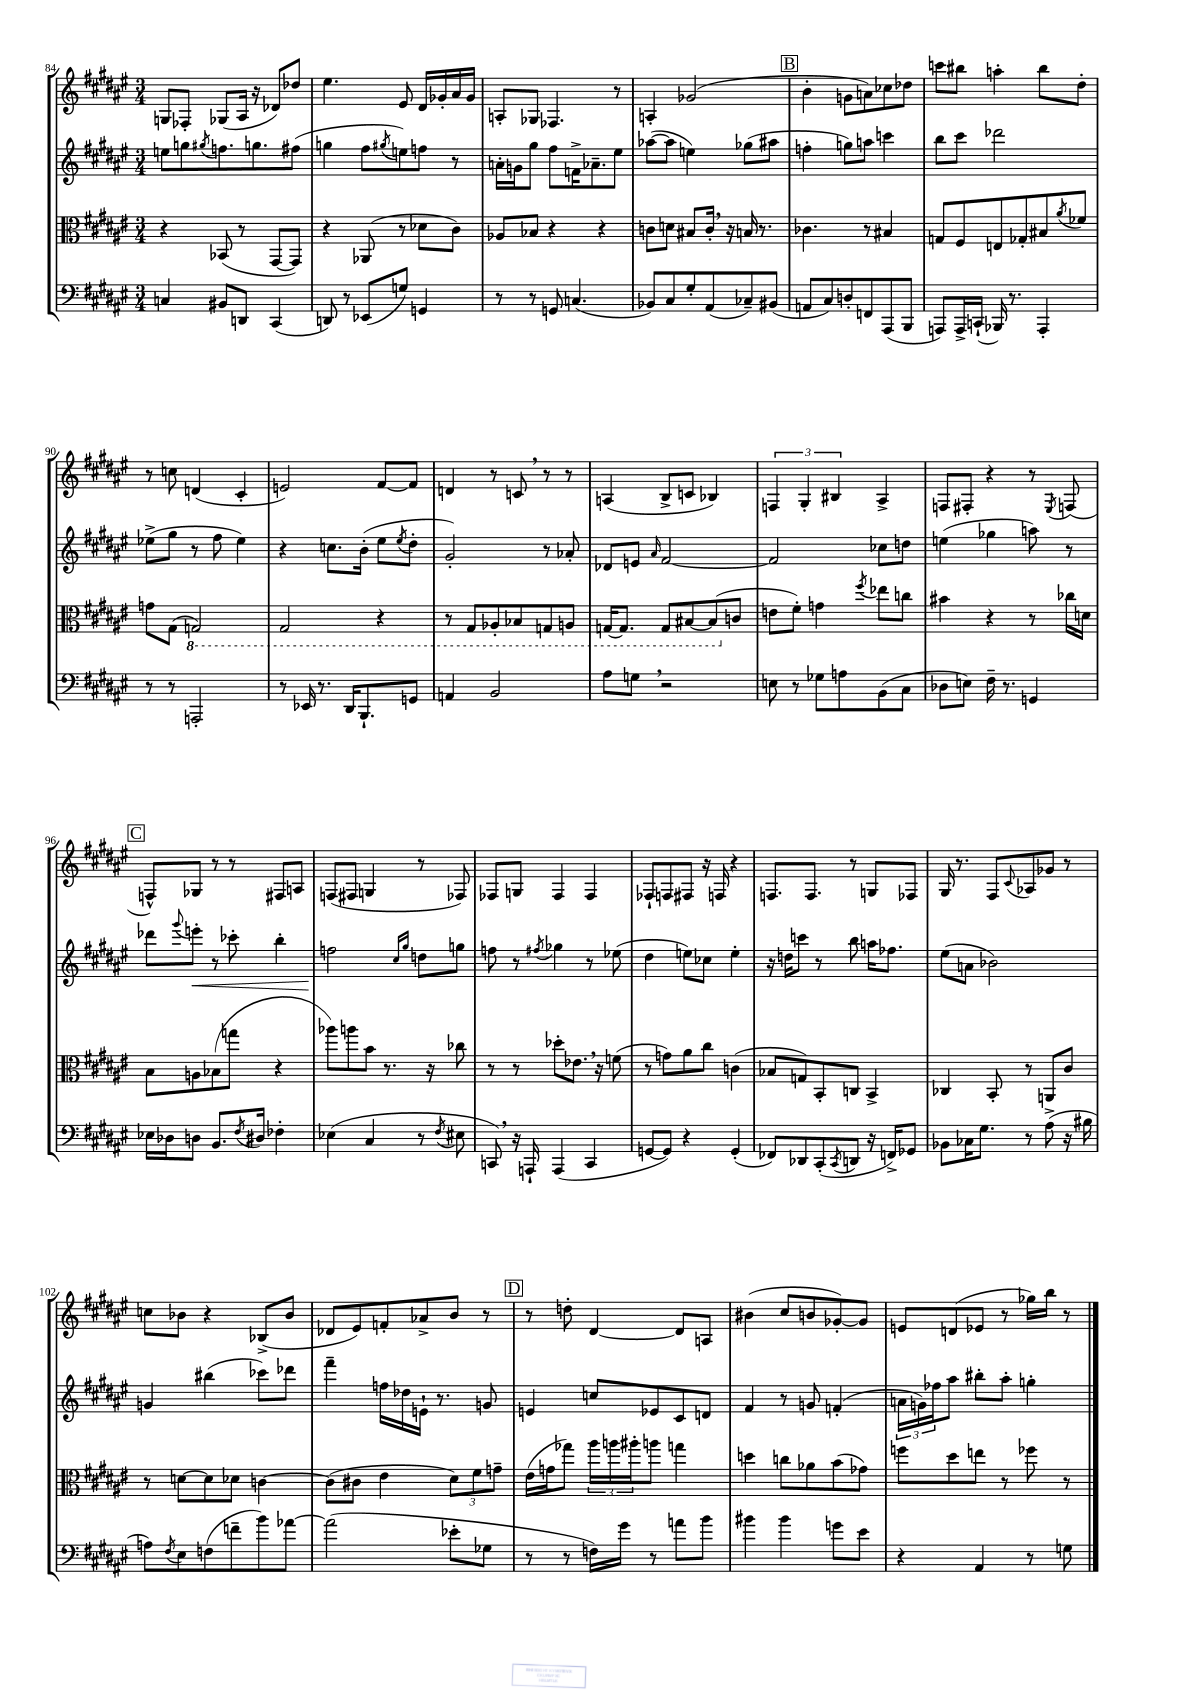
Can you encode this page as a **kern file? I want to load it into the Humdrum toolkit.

**kern	**kern	**kern	**kern
*staff4	*staff3	*staff2	*staff1
*clefF4	*clefC3	*clefG2	*clefG2
*k[f#c#g#d#a#e#]	*k[f#c#g#d#a#e#]	*k[f#c#g#d#a#e#]	*k[f#c#g#d#a#e#]
*M3/4	*M3/4	*M3/4	*M3/4
4C	4r	8ee	8G
.	.	8gg	8F-'
.	.	8qgg#	.
8BB#	(8BB-	8.ff	(8G-
8DD	8r	.	16A#
.	.	8.gg	16r
(4CC#	[8GG#	.	8d-)
.	8GG#])	(8ff#	8dd-
=	=	=	=
8DD)	4r	4gg	4.ee#
8r	.	.	.
(8EE-	(8AA-	8ff#	.
.	.	8qgg#	.
8G)	8r	8ee)	8e#
4GG	8d-	8ff	16d#
.	.	.	16g-'
.	8c#)	8r	16a#
.	.	.	16g-
=	=	=	=
8r	8A-	16a'	8A'
.	.	16g	.
8r	8B-	8gg#	8G-
8GG	4r	8ff#	4.F-
(4.C	.	16f^	.
.	.	8.a-~	.
.	4r	.	.
.	.	8ee#	8r
=	=	=	=
8BB-)	8c	([8aa-	4A'
8C#	8d	8aa-]	.
8G#'	8B#	4ee)	(2g-
(8AA#	16c'	.	.
.	16r	.	.
8C-~)	16B	(8gg-	.
.	8.r	.	.
(8BB#	.	8aa#	.
=	=	=	=
8AA	4.c-	4ff'	4b'
8C#)	.	.	.
8D'	.	8gg)	8g
8FF	8r	8aa	8a)
(8AAA#	4B#	4ccc	8cc-
8BBB	.	.	8dd-
=	=	=	=
8AAA)	8G	8bb	8ccc
16AAA^	8F#	8ccc#	8bb#
(16CC`	.	.	.
16BBB-)	8E	2ddd-	4aa'
8.r	.	.	.
.	8G-'	.	.
4AAA'	8B#	.	8bb#
.	8qa#	.	.
.	8f-	.	8dd#'
=	=	=	=
8r	8g	(8ee-^	8r
8r	(8G#	8gg#	8cc
2AAA'	2GG)	8r	(4d
.	.	8ff#	.
.	.	4ee-)	4c#'
=	=	=	=
8r	2GG#	4r	2e)
16EE-	.	.	.
8.r	.	.	.
.	.	8.cc	.
16DD#	.	.	.
8.BBB`	.	(16b'	.
.	4r	8ee#	[8f#
.	.	8qee#	.
8GG	.	8dd#'	8f#]
=	=	=	=
4AA	8r	2g#')	4d
.	8GG#	.	.
2BB	8AA-'	.	8r
.	8BB-	.	8c
.	8GG	8r	8r
.	8AA	8a-'	8r
=	=	=	=
8A#	[16GG	8d-	(4A
.	8.GG]	.	.
8G	.	8e	.
.	.	16qqa#	.
2r	8GG	[2f#	8B^
.	[8BB#	.	8c
.	(8BB#]	.	4B-)
.	8c	.	.
=	=	=	=
8E	8e	2f#]	6F
8r	8f#')	.	.
.	.	.	6G#'
8G-	4g	.	.
.	.	.	6B#
8A	.	.	.
.	8qff#	.	.
(8BB	8ee-	8cc-	4A#^
8C#	8cc	8dd	.
=	=	=	=
8D-	4b#	(4ee	8F
8E)	.	.	8F#'
16F#~	4r	4gg-	4r
8.r	.	.	.
4GG	8r	8aa)	8r
.	.	.	8qE#
.	16cc-	8r	(8F
.	16d	.	.
=	=	=	=
16E-	8B	8ddd-	8F^^)
16D-	.	.	.
.	.	8qqggg#	.
8D	8A	8eee'	8G-
8.BB	(8B-	8r	8r
.	8gg	8ccc-'	8r
8qF#	.	.	.
16D#	.	.	.
4F-'	4r	4bb'	8F#
.	.	.	8A
=	=	=	=
(4E-	8aa-)	2ff	(8F
.	8aa	.	8F#
4C#	8b	.	4G
.	8.r	.	.
.	.	16qqcc#	.
.	.	16qqgg#	.
8r	.	8dd	8r
.	16r	.	.
8qF#	.	.	.
8E#	8cc-	8gg	8F-)
=	=	=	=
8CC)	8r	8ff	8F-
16r	8r	8r	8G
16AAA`	.	.	.
.	.	8qff#	.
(4AAA	8dd-'	4gg-	4F-
.	8.e-	.	.
4CC	.	8r	4F-
.	16r	.	.
.	(8f	(8ee-	.
=	=	=	=
[8GG	8r	4dd#	8F-`
8GG])	8g)	.	8F
4r	8a#	8ee)	8F#
.	8cc#	8cc-	16r
.	.	.	16F
(4GG'	(4c	4ee'	4r
=	=	=	=
8FF-)	8B-	16r	8.F
.	.	16dd	.
8DD-	8G)	8ccc	.
.	.	.	8.F
(8CC#'	8BB'	8r	.
8qCC#	.	.	.
8DD	8C	8bb	8r
16r	4BB^	16aa	8G
16FF^)	.	8.ff-	.
8GG-	.	.	8F-
=	=	=	=
8BB-	4C-	(8ee#	16G#
.	.	.	8.r
16C-	.	8a	.
8.G#	.	.	.
.	8BB'	2b-)	8F#
.	.	.	8qqc#
8r	8r	.	8A-
(8A#^	8AA	.	8g-
16r	8c#	.	8r
16B#	.	.	.
=	=	=	=
8A)	8r	4g	8cc
8qF#	.	.	.
8E#	[8d	.	8b-
(8F	8d]	(4bb#	4r
8f~	8d-	.	.
8b)	[4c	8ccc-)	(8B-^
[8a-	.	8ddd-	8b-
=	=	=	=
(2a-]	(8c]	4fff#~	8d-
.	8c#	.	8e#)
.	4e#	16ff	8f'
.	.	16dd-	.
.	.	16e`	8a-^
.	.	8.r	.
8e-'	12d#)	.	8b
.	12f#	.	.
8G-	.	8g	8r
.	12g~	.	.
=	=	=	=
8r	(16e#	4e	8r
.	16g	.	.
8r	8gg-)	.	8dd'
16F)	24aa#	8cc	[4d#
.	24aa	.	.
16g#	.	.	.
.	24aa#'	.	.
8r	8aa	8e-	.
8a	4gg	8c#	8d#]
8b	.	8d	8A
=	=	=	=
4b#	4dd	4f#	(4b#
4b#	8cc	8r	8cc#
.	8a-	8g	8b
8g	(8b	(4f'	[8g-')
8e#	8g-)	.	8g-]
=	=	=	=
4r	8ff	24a	8e
.	.	24g)	.
.	.	24ff-	.
.	8dd#	8aa#	(8d
4AA#	8ee	8bb#'	8e-
.	8r	8aa#'	8r
8r	8ff-	4gg'	16gg-)
.	.	.	16bb
8G	8r	.	8r
==	==	==	==
*-	*-	*-	*-
